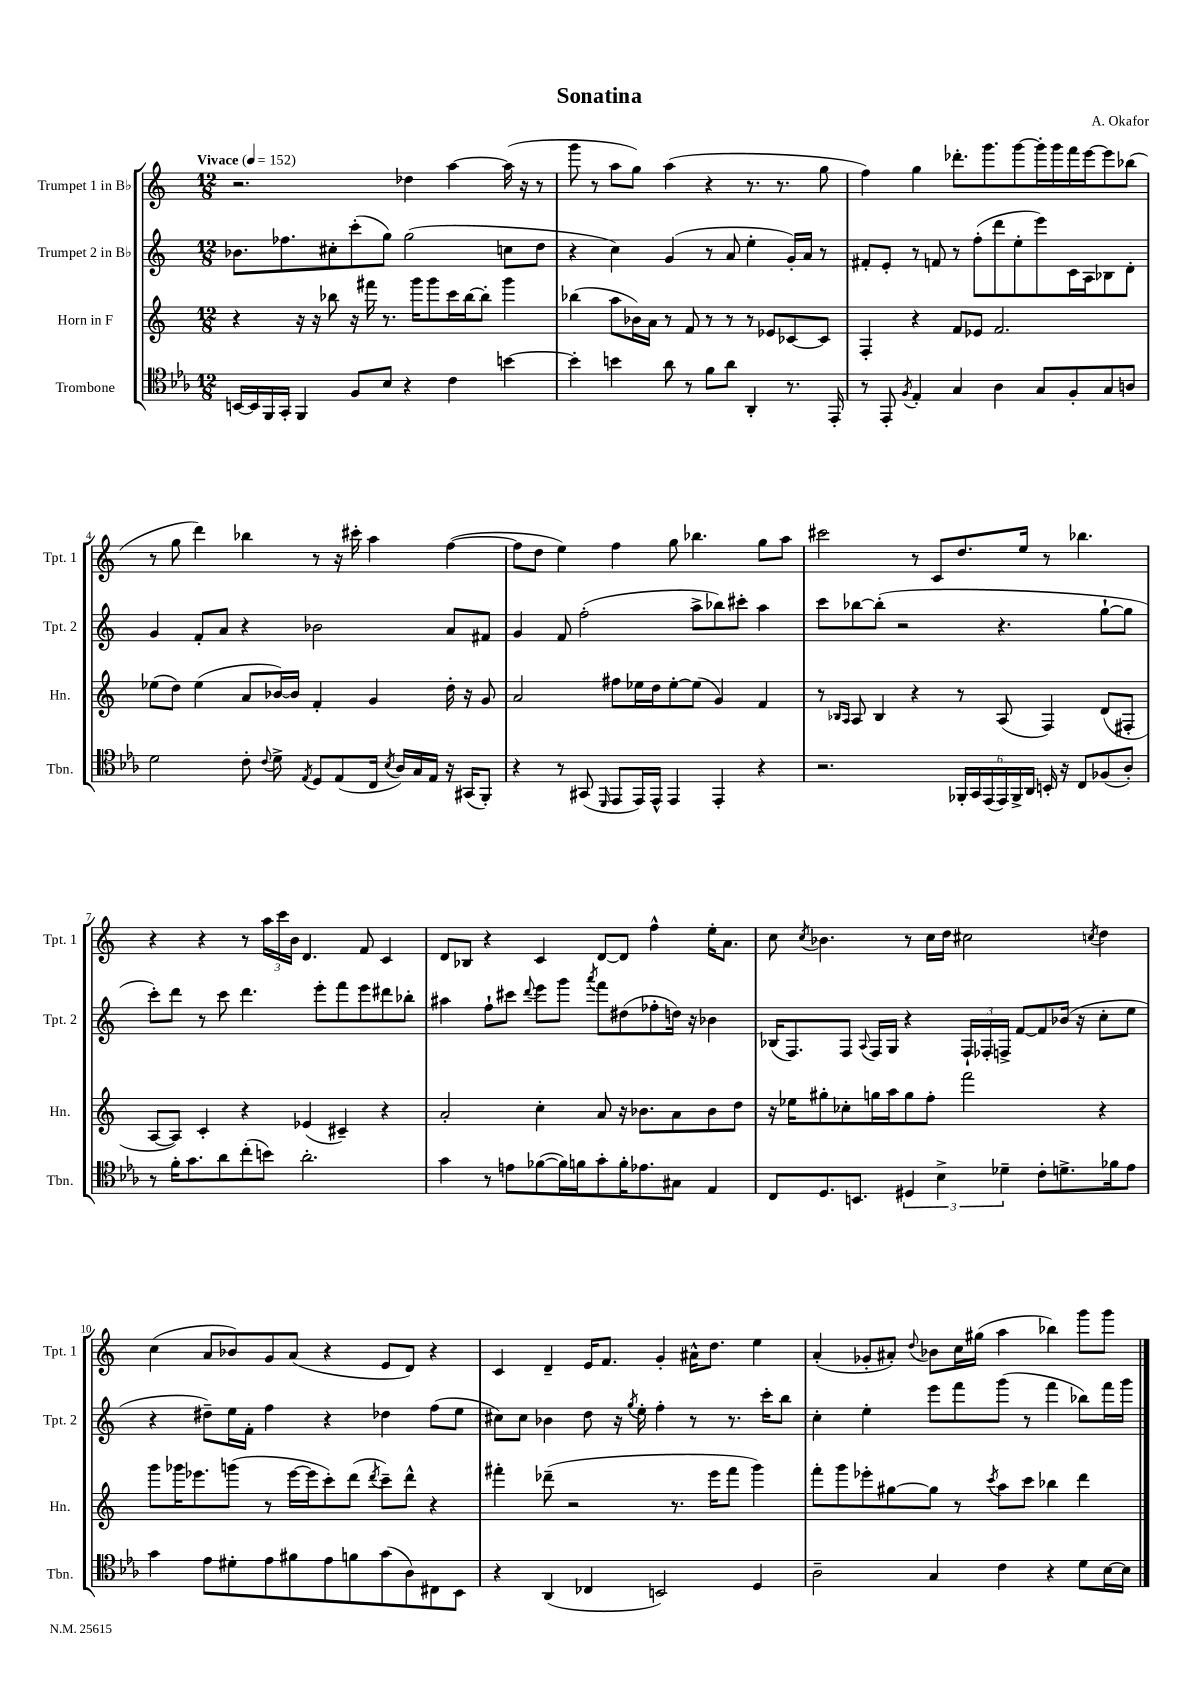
\header { title = "Sonatina" composer = "A. Okafor" }
<<
\new StaffGroup <<
\new Staff = "s0" \with { instrumentName = "Trumpet 1 in Bb" shortInstrumentName = "Tpt. 1" } {
    \clef treble \key c \major \numericTimeSignature \time 12/8 \tempo "Vivace" 4 = 152
    \autoBeamOff r2. des''4 a''4~ a''16( r16 r8 |
    g'''8 r8 a''8[ g''8]) a''4( r4 r8. r8. g''8 |
    f''4) g''4 des'''8.[-. g'''8. g'''8~ g'''16-. g'''16 f'''16 e'''16~ e'''8 bes''8]( |
    r8 g''8 d'''4) bes''4 r8 r16 cis'''16-. a''4 f''4~( |
    f''8[ d''8] e''4) f''4 g''8 bes''4. g''8[ a''8] |
    cis'''2 r8 c'8[ d''8. e''16] r8 bes''4. |
    r4 r4 r8 \tuplet 3/2 { a''16[ c'''16 b'16] } d'4. f'8 c'4 |
    d'8[ bes8] r4 c'4 d'8[~ d'8] f''4-^ e''16[-. a'8.] |
    c''8 \acciaccatura { c''8 } bes'4. r8 c''16[ d''16] cis''2 \acciaccatura { c''8 } d''4 |
    c''4( a'8[ bes'8) g'8 a'8]( r4 e'8[ d'8]) r4 |
    c'4 d'4-- e'16[ f'8.] g'4-. ais'16[-^ d''8.] e''4 |
    a'4-.( ges'8[-. ais'8]-.) \appoggiatura { d''8 } bes'8[ c''16 gis''16]( a''4 bes''4) g'''8[ g'''8] \bar "|." |
}
\new Staff = "s1" \with { instrumentName = "Trumpet 2 in Bb" shortInstrumentName = "Tpt. 2" } {
    \clef treble \key c \major \numericTimeSignature \time 12/8
    \autoBeamOff bes'8.[ fes''8. cis''8-. c'''8-.( g''8]) g''2( c''8[ d''8] |
    r4 c''4) g'4( r8 a'8 e''4-. g'16[-.) a'16] r8 |
    fis'8[-. e'8]-. r8 f'8 r8 f''8[-.( d'''8 e''8-. e'''8) c'16 a16 bes8 d'8]-. |
    g'4 f'8[-. a'8] r4 bes'2 a'8[ fis'8] |
    g'4 f'8 f''2-.( a''8[-> bes''8) cis'''8]-. a''4 |
    c'''8[ bes''8~ bes''8]-.( r2 r4. g''8[~-! g''8] |
    c'''8[-.) d'''8] r8 c'''8 d'''4. e'''8[-. f'''8 e'''8 dis'''8 bes''8]-. |
    ais''4 f''8[-! cis'''8] \appoggiatura { d'''8 } e'''8[ g'''8] \acciaccatura { a'''8 } f'''8[ dis''8( fes''8-. d''16]) r16 bes'4 |
    bes16[( f8.) f8] \appoggiatura { a8 } f16[ g16] r4 \tuplet 3/2 { f16[-! fes16-. f16]-> } f'8[~ f'8 bes'16]( r16 c''8[-. e''8] |
    r4 dis''8[--) e''16 f'16]-. f''4 r4 des''4 f''8[( e''8] |
    cis''8[) cis''8] bes'4 d''8 r16 \acciaccatura { g''8 } e''16-. f''4-. r8 r8. c'''16[-. b''8] |
    c''4-. e''4-. e'''8[ f'''8 g'''8]( r8 f'''4 bes''8[) f'''16 g'''16] \bar "|." |
}
\new Staff = "s2" \with { instrumentName = "Horn in F" shortInstrumentName = "Hn." } {
    \clef treble \key c \major \numericTimeSignature \time 12/8
    \autoBeamOff r4 r16 r16 bes''8 r16 fis'''16 r8. g'''16[ g'''8 c'''16 bes''16~ bes''8]-. g'''4 |
    bes''4( a''8[ bes'16) a'16] r8 f'8 r8 r8 r8 ees'8[ ces'8~ ces'8] |
    f4-. r4 f'8[ ees'8] f'2. |
    ees''8[( d''8]) ees''4( a'8[ bes'16~) bes'16] f'4-. g'4 d''16-. r16 g'8 |
    a'2 fis''8[ ees''16 d''16 ees''8~-. ees''8]( g'4) f'4 |
    r8 \grace { bes16[ a16] } a8 bes4 r4 r8 a8( f4) d'8[( fis8]-. |
    a8[~ a8]) c'4-. r4 ees'4( cis'4--) r4 |
    a'2-. c''4-. a'8 r16 bes'8.[ a'8 bes'8 d''8] |
    r16 ees''16[ gis''8-. ces''8-. g''16 a''16 g''8 f''8]-. f'''2 r4 |
    g'''8[ ges'''16 ees'''8. g'''8]( r8 ees'''16[~ ees'''16 c'''8-.) d'''8]( \acciaccatura { d'''8 } c'''8[--) d'''8]-^ r4 |
    fis'''4-. des'''8--( r2 r8. e'''16[ fis'''8] g'''4) |
    f'''8[-. g'''8 ees'''8-. gis''8~ gis''8] r8 \acciaccatura { c'''8 } a''8[ c'''8] bes''4 d'''4 \bar "|." |
}
\new Staff = "s3" \with { instrumentName = "Trombone" shortInstrumentName = "Tbn." } {
    \clef tenor \key ees \major \numericTimeSignature \time 12/8
    \autoBeamOff b,16[~ b,16 f,16 g,16]-. f,4 f8[ bes8] r4 c'4 b'4~ |
    b'4-. b'4 aes'8 r8 f'8[ aes'8] aes,4-. r8. ees,16-. |
    r8 ees,8-. \acciaccatura { f8 } ees4-. g4 aes4 g8[ f8-. g8 a8] |
    d'2 c'8-. \appoggiatura { c'8 } d'8-> \acciaccatura { ees8 } d8[ ees8( c16] \acciaccatura { bes8 } aes16[) g16 ees16] r16 gis,16[( f,8]-.) |
    r4 r8 gis,8( \grace { d,16 } ees,8[ ees,16) ees,16]-^ ees,4 ees,4-. r4 |
    r2. \tuplet 6/4 { fes,16[-. g,16 ees,16( ees,16) fes,16-> aes,16] } b,16-. r16 c8[ fes8( aes8]-.) |
    r8 f'16[-. g'8. aes'8 c''8-.( b'8]) aes'2.-. |
    g'4 r8 e'8[ fes'8~( fes'16) f'16 g'8-. f'16-. ees'8. gis8] ees4 |
    c8[ d8. b,8.] \tuplet 3/2 { dis4 bes4-> des'4-- } c'8[-. d'8.-> fes'16 ees'8] |
    g'4 ees'8[ dis'8-. ees'8 fis'8 ees'8 f'8 g'8( aes8) cis8 bes,8] |
    r4 aes,4( ces4 b,2) d4 |
    aes2-- g4 c'4 r4 d'8[ bes16~ bes16] \bar "|." |
}
>>
>>
